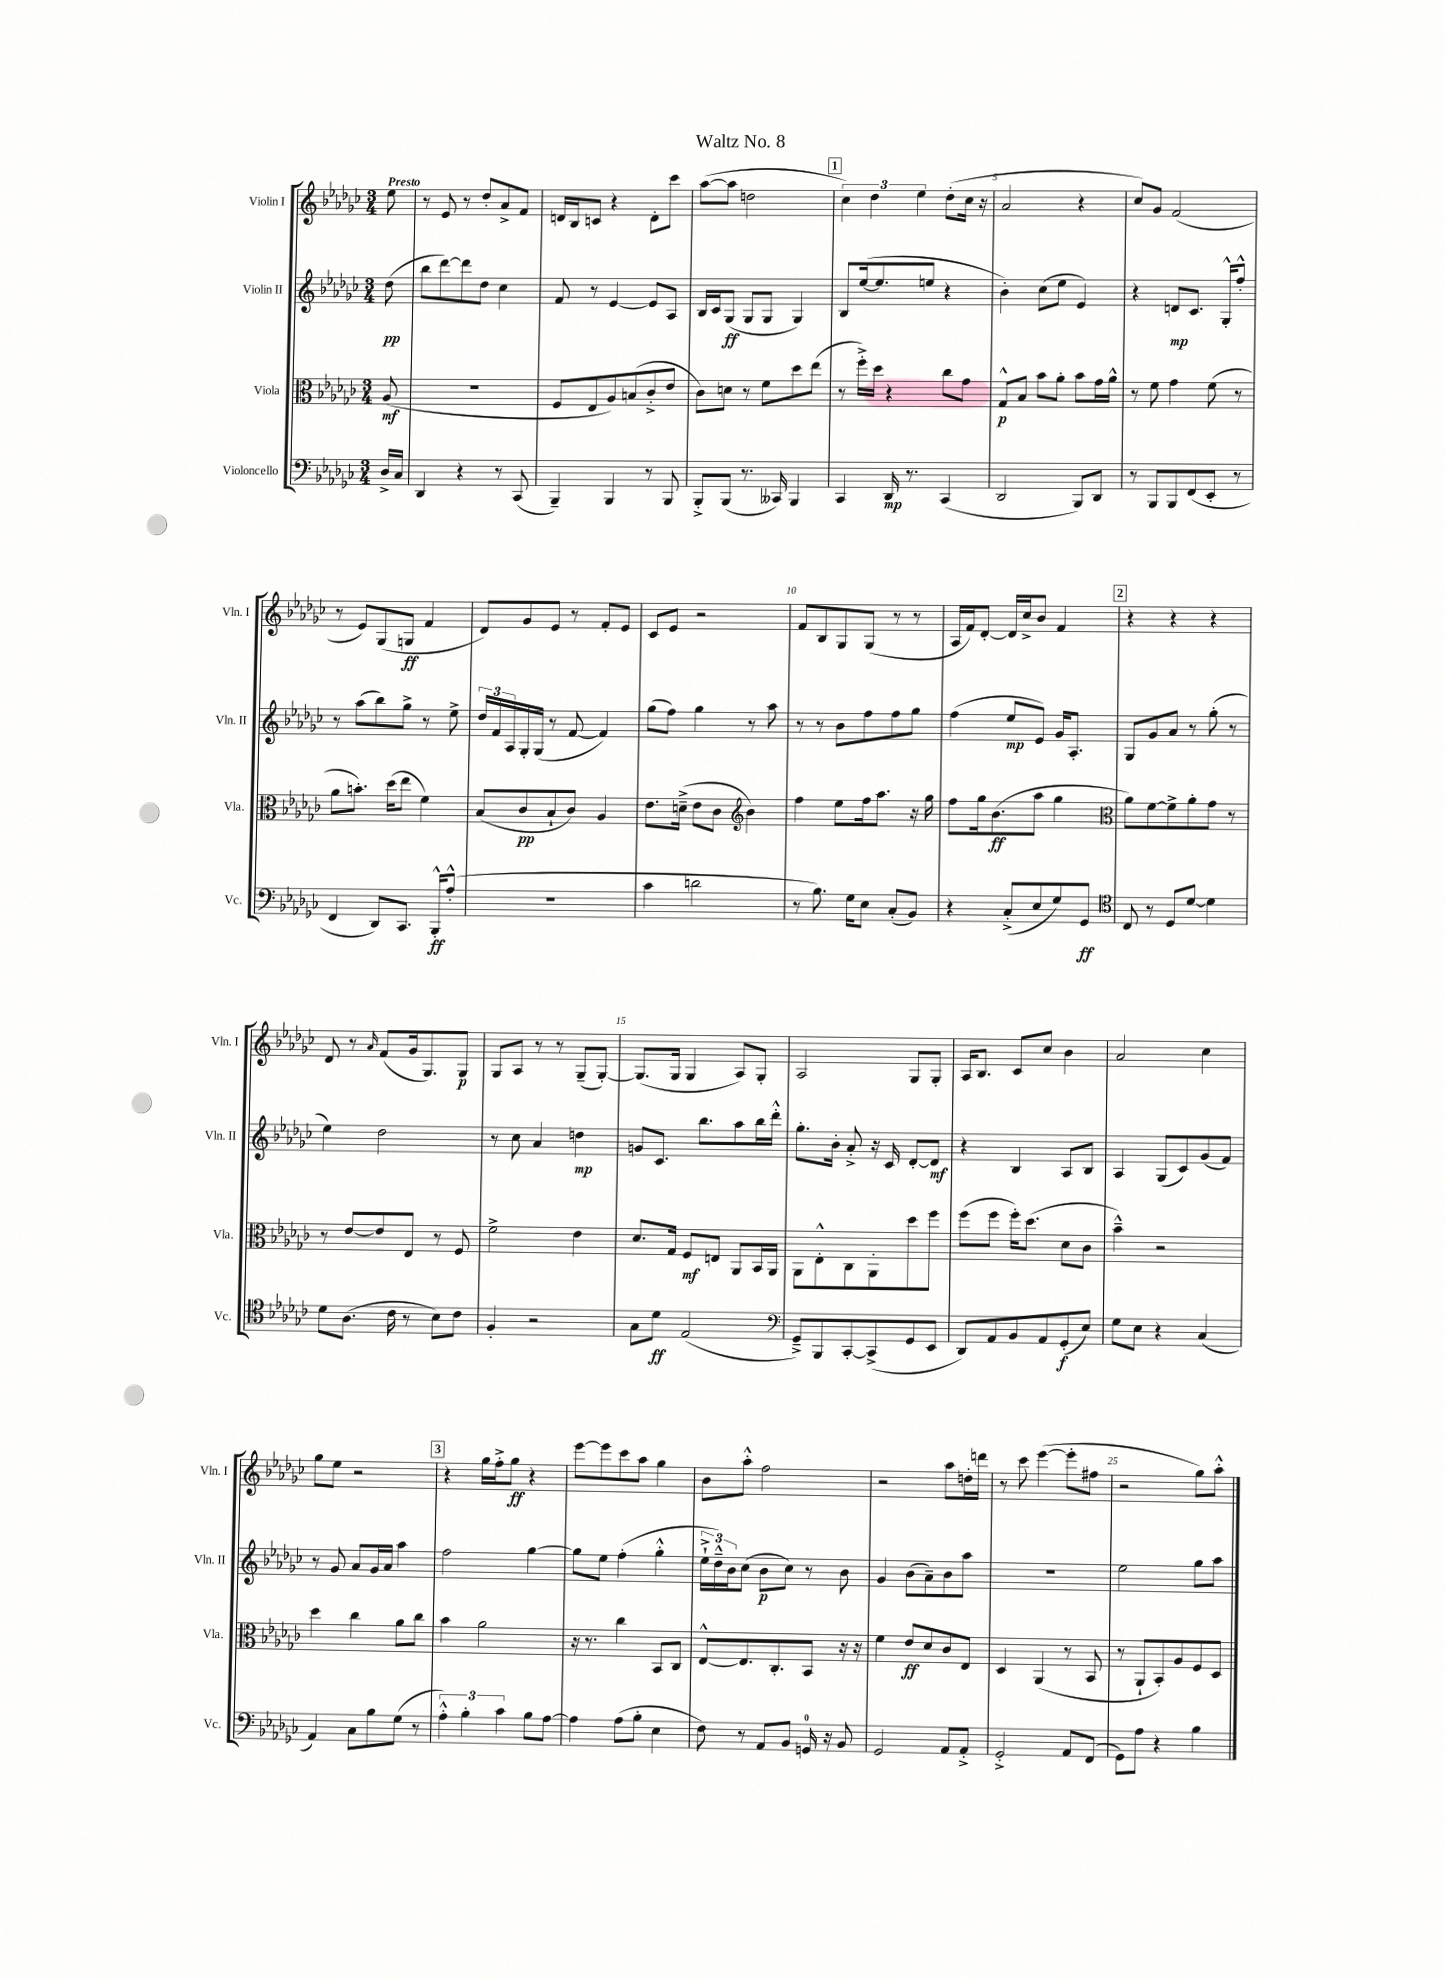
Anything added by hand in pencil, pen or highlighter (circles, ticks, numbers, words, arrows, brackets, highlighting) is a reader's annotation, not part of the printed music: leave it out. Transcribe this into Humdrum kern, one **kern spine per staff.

**kern	**dynam	**kern	**dynam	**kern	**dynam	**kern	**dynam
*part4	*part4	*part3	*part3	*part2	*part2	*part1	*part1
*staff4	*staff4	*staff3	*staff3	*staff2	*staff2	*staff1	*staff1
*I"Violoncello	*	*I"Viola	*	*I"Violin II	*	*I"Violin I	*
*I'Vc.	*	*I'Vla.	*	*I'Vln. II	*	*I'Vln. I	*
*clefF4	*	*clefC3	*	*clefG2	*	*clefG2	*
*k[b-e-a-d-g-c-]	*	*k[b-e-a-d-g-c-]	*	*k[b-e-a-d-g-c-]	*	*k[b-e-a-d-g-c-]	*
*M3/4	*	*M3/4	*	*M3/4	*	*M3/4	*
=	=	=	=	=	=	=	=
!	!	!	!	!	!	!LO:TX:a:B:t=Presto	!
16D-^/LL	.	(8A-/	mf	(8dd-\	pp	8ee-\	.
16C-/JJ	.	.	.	.	.	.	.
=1	=1	=1	=1	=1	=1	=1	=1
4DD-/	.	2.r	.	8bb-\L	.	8r	.
.	.	.	.	[8ddd-\)	.	8e-/	.
4r	.	.	.	8ddd-\]	.	8r	.
.	.	.	.	8dd-\J	.	8dd-'/L	.
8r	.	.	.	4cc-\	.	8a-^/	.
(8CC-/	.	.	.	.	.	8f/J	.
=2	=2	=2	=2	=2	=2	=2	=2
4BBB-~/)	.	8F/L	.	8f/	.	16dn/LL	.
.	.	.	.	.	.	16B-/J	.
.	.	8E-/	.	8r	.	8cn/J	.
4BBB-/	.	8A-/)	.	[4e-/	.	4r	.
.	.	(8Bn/	.	.	.	.	.
8r	.	8c-'^/	.	8e-/L]	.	8d'\L	.
8BBB-/	.	8e-/J	.	8A-/J	.	8ccc-\J	.
=3	=3	=3	=3	=3	=3	=3	=3
8BBB-'^/L	.	8c-\L)	.	16B-/LL	.	([8aa-\L	.
.	.	.	.	16c-/J	.	.	.
(8BBB-/J	.	8dn\J	.	(8G-/J	ff	8aa-\J]	.
8.r	.	8r	.	8G-/L	.	2ddn\	.
.	.	8f\L	.	8G-/J	.	.	.
16CC--X/)	.	.	.	.	.	.	.
4BBB-/	.	8dd-\	.	4G-/)	.	.	.
.	.	(8ee-\J	.	.	.	.	.
!!LO:REH:place=s1:t=1
=4	=4	=4	=4	=4	=4	=4	=4
4CC-/	.	8r	.	8B-/L	.	6cc-\)	.
.	.	16ff'^\LL)	.	([16ee-/k	.	.	.
.	.	.	.	.	.	6dd-\	.
.	.	16dd-\JJ	.	8.ee-/]	.	.	.
16DD-/	mp	4r	.	.	.	.	.
8.r	.	.	.	.	.	.	.
.	.	.	.	.	.	6ee-\	.
.	.	.	.	8een/J	.	.	.
(4CC-/	.	8cc-\L	.	4r	.	(8dd-'\L	.
.	.	8g-\J	.	.	.	16cc-\Jk	.
.	.	.	.	.	.	16r	.
=5	=5	=5	=5	=5	=5	=5	=5
2DD-/	.	8G-^^/L	p	4b-'\)	.	2a-/	.
.	.	8B-/J	.	.	.	.	.
.	.	8b-\L	.	(8cc-\L	.	.	.
.	.	8a-'\J	.	8ee-\J	.	.	.
8BBB-/L)	.	8b-\L	.	4e-/)	.	4r	.
8DD-/J	.	16g-\L	.	.	.	.	.
.	.	16a-^^\JJ	.	.	.	.	.
=6	=6	=6	=6	=6	=6	=6	=6
8r	.	8r	.	4r	.	8cc-/L)	.
8BBB-/L	.	8f\	.	.	.	8g-/J	.
8BBB-/	.	4g-\	.	8dn/L	mp	(2f/	.
(8FF/	.	.	.	8.c-/J	.	.	.
8EE-'/J	.	(8f\	.	.	.	.	.
.	.	.	.	16G-'^^/KL	.	.	.
8r	.	8r	.	8ff'^^/J	.	.	.
!!LO:LB:g=z
=7	=7	=7	=7	=7	=7	=7	=7
4FF/	.	8a-\L	.	8r	.	8r	.
.	.	8.bn'\J)	.	(8aa-\L	.	8e-/L)	.
8DD-/L)	.	.	.	8bb-\)	.	(8G-/	.
.	.	(16dd-\KL	.	.	.	.	.
8.CC-/J	.	8ee-\J	.	8gg-^\J	.	8Gn/J	ff
.	.	4f\)	.	8r	.	4f/	.
16BBB-'^^/KL	ff	.	.	.	.	.	.
(8A-'^^/J	.	.	.	8ee-^\	.	.	.
=8	=8	=8	=8	=8	=8	=8	=8
2.r	.	(8B-/L	.	24dd-/LL	.	8d-/L)	.
.	.	.	.	24f/	.	.	.
.	.	.	.	24A-/	.	.	.
.	.	8c-/	pp	16G-'/	.	8g-/	.
.	.	.	.	(16G-/JJ	.	.	.
.	.	8B-`/	.	8r	.	8e-/J	.
.	.	8c-/J)	.	[8f/	.	8r	.
.	.	4A-/	.	4f/])	.	8f'/L	.
.	.	.	.	.	.	8e-/J	.
=9	=9	=9	=9	=9	=9	=9	=9
4c-\	.	8.e-\L	.	(8gg-\L	.	8c-/L	.
.	.	.	.	8ff\J)	.	8e-/J	.
.	.	(16dn~^\Jk	.	.	.	.	.
2dn\	.	8e-\L	.	4gg-\	.	2r	.
.	.	8c-\J	.	.	.	.	.
*	*	*clefG2	*	*	*	*	*
.	.	4b-\)	.	8r	.	.	.
.	.	.	.	8aa-\	.	.	.
=10	=10	=10	=10	=10	=10	=10	=10
8r	.	4ff\	.	8r	.	8f/L	.
8.B-\)	.	.	.	8r	.	8B-/	.
.	.	8ee-\L	.	8b-\L	.	8G-/	.
16G-\KL	.	.	.	.	.	.	.
8E-\J	.	16ff\k	.	8ff\	.	(8G-/J	.
.	.	8.aa-\J	.	.	.	.	.
(8C-'/L	.	.	.	8ff\	.	8r	.
8BB-/J)	.	16r	.	8gg-\J	.	8r	.
.	.	16gg-\	.	.	.	.	.
=11	=11	=11	=11	=11	=11	=11	=11
4r	.	8ff\L	.	(4ff\	.	16A-/LL	.
.	.	.	.	.	.	16f/J)	.
.	.	16gg-\k	.	.	.	[8d-'/J	.
.	.	(8.b-\	ff	.	.	.	.
(8C-'^/L	.	.	.	8ee-/L	mp	16d-/LL]	.
.	.	.	.	.	.	16cc-^/J	.
8E-/	.	8aa-\J	.	8e-/J)	.	8b-/J	.
8G-/)	.	4gg-\	.	16g-/KL	.	4f/	.
.	.	.	.	8.A-'/J	.	.	.
8GG-/J	ff	.	.	.	.	.	.
!!LO:REH:place=s1:t=2
=12	=12	=12	=12	=12	=12	=12	=12
*clefC4	*	*clefC3	*	*	*	*	*
8C-/	.	8a-\L)	.	8G-/L	.	4r	.
8r	.	[8f\	.	8g-/	.	.	.
8D-/L	.	8f^\]	.	8a-/J	.	4r	.
[8d-/J	.	8a-'\	.	8r	.	.	.
4d-\]	.	8g-\J	.	(8gg-'\	.	4r	.
.	.	8r	.	8r	.	.	.
!!LO:LB:g=z
=13	=13	=13	=13	=13	=13	=13	=13
8d-\L	.	8r	.	4ee-\)	.	8d-/	.
(8.A-\J	.	[8e-/L	.	.	.	8r	.
.	.	.	.	.	.	16qqa-/	.
.	.	8e-/]	.	2dd-\	.	(8f/L	.
16c-\	.	.	.	.	.	.	.
8r	.	8E-/J	.	.	.	16g-/k	.
.	.	.	.	.	.	8.G-/)	.
8B-\L)	.	8r	.	.	.	.	.
8c-\J	.	8F/	.	.	.	8G-/J	p
=14	=14	=14	=14	=14	=14	=14	=14
4F'/	.	2f^\	.	8r	.	8G-/L	.
.	.	.	.	8cc-\	.	8A-/J	.
2r	.	.	.	4a-/	.	8r	.
.	.	.	.	.	.	8r	.
.	.	4e-\	.	4ddn\	mp	(8G-~/L	.
.	.	.	.	.	.	[8G-'/J)	.
=15	=15	=15	=15	=15	=15	=15	=15
8G-\L	.	8.d-/L	.	8gn/L	.	(8.G-/L]	.
8d-\J	ff	.	.	8.c-/J	.	.	.
.	.	16G-/Jk	.	.	.	16G-/Jk	.
(2E-/	.	8F/L	mf	.	.	4G-/	.
.	.	.	.	8.bb-\L	.	.	.
.	.	8En/J	.	.	.	.	.
.	.	8AA-/L	.	8aa-\	.	8A-/L)	.
.	.	16BB-/L	.	16bb-\L	.	8G-'/J	.
.	.	16AA-/JJ	.	16ddd-'^^\JJ	.	.	.
=16	=16	=16	=16	=16	=16	=16	=16
*clefF4	*	*	*	*	*	*	*
8GG-~^/L)	.	8AA-\L	.	8.gg-'\L	.	2A-/	.
8BBB-/	.	8E-'^^\	.	.	.	.	.
.	.	.	.	16b-'\Jk	.	.	.
[8CC-'/	.	8C-\	.	8a-'^/	.	.	.
(8CC-^/]	.	8AA-'\	.	16r	.	.	.
.	.	.	.	16c-/	.	.	.
8GG-/	.	8dd-\	.	[8d-'/L	.	8G-/L	.
8EE-/J	.	8ff\J	.	8d-/J]	mf	8G-'/J	.
=17	=17	=17	=17	=17	=17	=17	=17
8DD-/L)	.	(8ff\L	.	4r	.	16A-/KL	.
.	.	.	.	.	.	8.B-/J	.
8AA-/	.	8ff\J	.	.	.	.	.
8BB-/	.	16ff'\KL)	.	4B-/	.	8c-/L	.
.	.	(8.dd-\J	.	.	.	.	.
8AA-/	.	.	.	.	.	8cc-/J	.
(8GG-'/	f	8d-\L	.	8A-/L	.	4b-\	.
8E-/J)	.	8c-\J	.	8B-/J	.	.	.
=18	=18	=18	=18	=18	=18	=18	=18
8G-\L	.	4b-~^^\)	.	4A-/	.	2a-/	.
8E-\J	.	.	.	.	.	.	.
4r	.	2r	.	(8G-/L	.	.	.
.	.	.	.	8c-/)	.	.	.
(4C-/	.	.	.	(8g-/	.	4cc-\	.
.	.	.	.	8f/J)	.	.	.
!!LO:LB:g=z
=19	=19	=19	=19	=19	=19	=19	=19
4AA-/)	.	4dd-\	.	8r	.	8gg-\L	.
.	.	.	.	8g-/	.	8ee-\J	.
8C-\L	.	4cc-\	.	8a-/L	.	2r	.
8B-\	.	.	.	16g-/L	.	.	.
.	.	.	.	16a-/JJ	.	.	.
(8G-\J	.	8a-\L	.	4aa-\	.	.	.
8r	.	8cc-\J	.	.	.	.	.
!!LO:REH:place=s1:t=3
=20	=20	=20	=20	=20	=20	=20	=20
6A-'^^\)	.	4b-\	.	2ff\	.	4r	.
6B-'\	.	.	.	.	.	.	.
.	.	2a-\	.	.	.	16gg-\LL	.
.	.	.	.	.	.	16ff'^\J	.
6c-\	.	.	.	.	.	.	.
.	.	.	.	.	.	8gg-\J	ff
8B-\L	.	.	.	[4gg-\	.	4r	.
[8A-\J	.	.	.	.	.	.	.
=21	=21	=21	=21	=21	=21	=21	=21
4A-\]	.	16r	.	8gg-\L]	.	[8eee-\L	.
.	.	8.r	.	.	.	.	.
.	.	.	.	8ee-\J	.	8eee-\]	.
(8A-\L	.	4cc-\	.	(4ff'\	.	8ccc-\	.
8B-'\J	.	.	.	.	.	8aa-\J	.
4E-\	.	8BB-/L	.	4gg-'^^\	.	4gg-\	.
.	.	8C-/J	.	.	.	.	.
=22	=22	=22	=22	=22	=22	=22	=22
8F\)	.	[8E-^^/L	.	24ee-`^\LL	.	8b-\L	.
.	.	.	.	24dd-~^^\)	.	.	.
.	.	.	.	24b-\J	.	.	.
8r	.	8.E-/]	.	(8cc-\J	.	8aa-'^^\J	.
8AA-/L	.	.	.	8b-\L	p	2ff\	.
.	.	8.C-'/	.	.	.	.	.
8BB-/J	.	.	.	8cc-\J)	.	.	.
16GGn/	.	8BB-/J	.	8r	.	.	.
16r	.	.	.	.	.	.	.
8BB-/	.	16r	.	8b-\	.	.	.
.	.	16r	.	.	.	.	.
=23	=23	=23	=23	=23	=23	=23	=23
2GG-/	.	4f\	.	4g-/	.	2r	.
.	.	8e-/L	ff	(8b-\L	.	.	.
.	.	8d-/	.	8a-~\)	.	.	.
8AA-/L	.	8c-/	.	8b-\	.	8aa-\L	.
8AA-'^/J	.	8E-/J	.	8aa-\J	.	16ddn'\L	.
.	.	.	.	.	.	16dddn\JJ	.
=24	=24	=24	=24	=24	=24	=24	=24
2GG-'^/	.	4D-/	.	2.r	.	8r	.
.	.	.	.	.	.	8ccc-\	.
.	.	(4AA-/	.	.	.	([4eee-\	.
8AA-/L	.	8r	.	.	.	8eee-'\L]	.
(8FF/J	.	8BB-/	.	.	.	8ff#X\J	.
=25	=25	=25	=25	=25	=25	=25	=25
8GG-\L)	.	8r	.	2ee-\	.	2r	.
8A-\J	.	8AA-`/L	.	.	.	.	.
4r	.	8BB-'/)	.	.	.	.	.
.	.	8A-/	.	.	.	.	.
4B-\	.	8F/	.	8gg-\L	.	8gg-\L)	.
.	.	8D-/J	.	8aa-\J	.	8aa-'^^\J	.
==	==	==	==	==	==	==	==
*-	*-	*-	*-	*-	*-	*-	*-
